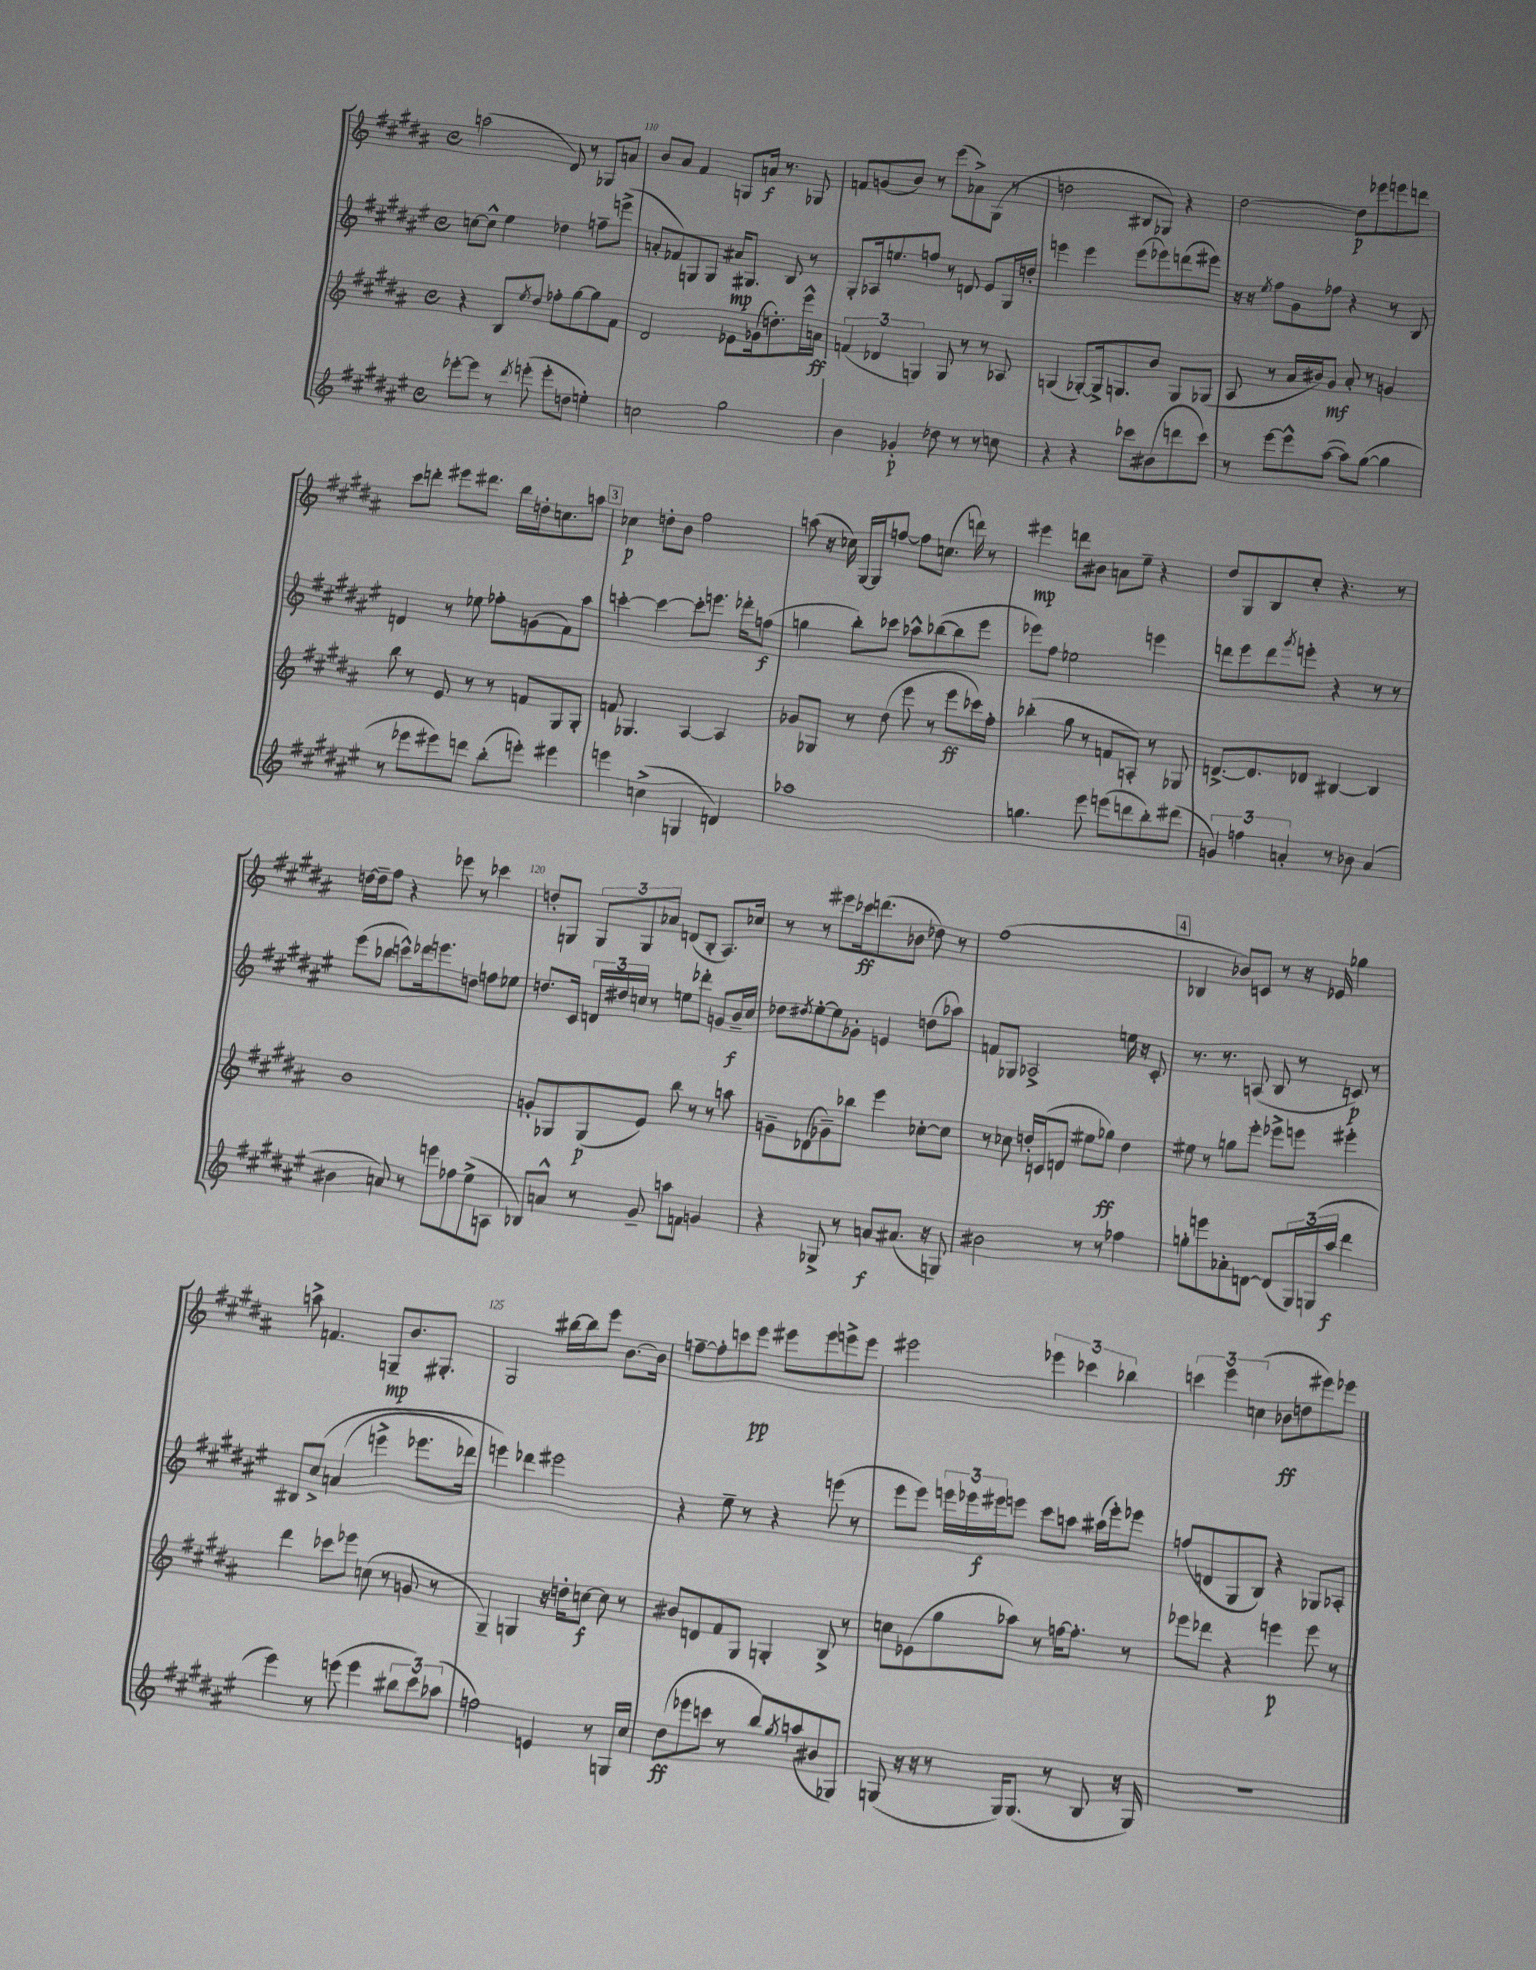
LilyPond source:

<<
\new StaffGroup <<
\new Staff = "s0" {
    \clef treble \key b \major \defaultTimeSignature \time 4/4
    a''2( dis'8) r8 ges8 a'8 |
    b'8 ais'8 fis'4 g8 a'16\f r8. ges8 |
    f'8 g'8( b'8) r8 e'''8( aes'8->) gis8( r8 |
    d''2 bis8 ges8) r4 |
    dis''2~ dis''8\p ees'''8 e'''8 d'''8 |
    cis'''8 d'''8-. eis'''8 dis'''8. b''16 d''16-. c''8. a''8 |
    \mark \markup { \box "3" } ces''4\p d''8-. b'8 fis''2 |
    a''8( r16 ces''16) gis16~ gis16 f''8~ f''8 c''8.( d'''16) r8 |
    eis'''4\mp d'''8 bis'8 a'8 e''8-- r4 |
    dis''8 gis8 b8 cis''8-. r4. r8 |
    d''16~ d''16-- fis''8 r4 ees'''8 r8 ces'''4 |
    d''8-. g8 \tuplet 3/2 { g8 g8 aes'8 } d'8( b8-. ais8.) ces''16 |
    r8 r8 eis'''8 ces'''16\ff d'''8.( bes'8 des''8) r8 |
    fis''1( |
    \mark \markup { \box "4" } bes4 bes'8) c'8 r8 r16 ees'16 ges''4 |
    a''8-> f'4. g8--\mp b'8. gis8.-. |
    gis2 bis''16~ bis''16 e'''8 b'8.~ b'16 |
    f''8~-- f''8-. c'''8 e'''8\pp eis'''8 eis'''8 e'''8-> e'''8 |
    eis'''2 \tuplet 3/2 { ees'''4 ces'''4 bes''4 } |
    \tuplet 3/2 { c'''4 e'''4 c''4( } bes'8\ff d''8 eis'''8) ees'''8 \bar "|." |
}
\new Staff = "s1" {
    \clef treble \key fis \major \defaultTimeSignature \time 4/4
    c''8~ c''8-^ eis''4 des''4 f''8-- e'''8->( |
    a'8-. fes'8) g8 g8 ais'16\mp gis8. b8 r8 |
    gis8-. aes16 e''8. f''8 r8 d'8 eis'8 gis16 d''16-. |
    e'''4 e'''4 e'''8( ees'''8) d'''8( eis'''8) |
    r16 r16 \acciaccatura { eis''8 } fis''8 gis'8 fes''8 r4 r8 b8 |
    d'4 r8 ees''8 fes''8-. g'8( fis'8) ais''8 |
    \mark \markup { \box "3" } c'''4~-. c'''4~ c'''8-. e'''8. des'''16-. f''8\f( |
    g''4 b''8-.) ces'''8 aes''8-^ bes''8~( bes''8 eis'''8 |
    ees'''8) fis''8 ees''2 e'''4 |
    d'''8 eis'''8 d'''8 \acciaccatura { gis'''8 } e'''8-. r4 r8 r8 |
    eis'''8( bes''8 c'''8-^) des'''16 e'''8. d''8 f''8 ees''8 |
    d''8. cis'16 \tuplet 3/2 { d'16 dis''16 c''16 } r8 e''8 des'''8-. g'8 b'16--\f c''16 |
    des''8 \acciaccatura { dis''8 } eis''8~-. eis''8 ges'8-. e'4 d''8( aes''8) |
    f'8 ges8 aes2-> e''16 r16 cis'8-. |
    \mark \markup { \box "4" } r8. r8. a8( b8 r8 c'8\p) r8 |
    bis8 cis''8->\( a'4( e'''4-> ees'''8. des'''16) |
    e'''4\) des'''4 eis'''2 |
    r4 eis''8-- r8 r4 e'''8( r8 |
    eis'''8 eis'''8) \tuplet 3/2 { e'''16 ees'''16 eis'''16\f } e'''8 cis'''8 a''8 ais''16( e'''16-.) ees'''8 |
    f''8( d'8 gis8 b8) r4 ges8 aes8-. \bar "|." |
}
\new Staff = "s2" {
    \clef treble \key b \major \defaultTimeSignature \time 4/4
    r4 b8 \acciaccatura { e''8 } dis''8 fes''8-. gis''8~ gis''8 fis'8 |
    dis'2 ees'8 ges'16( d''8.-.) e'''16-^ a'16\ff |
    \tuplet 3/2 { f'4( des'4 g4) } g8 r8 r8 aes8 |
    g4( ges8~-.) ges16-> g8. b'8 g8 ges8( |
    ais8 r8 ais'16 bis'16) gis'8\mf ais'8-. r8 g'4 |
    b''8 r8 e'8 r8 r8 f'8 gis8 gis8-. |
    \mark \markup { \box "3" } f'8 ges4. ais4~ ais4 |
    ges'8 ges8 r8 dis''8( e'''8 r8 e'''8\ff ces'''16) fis''16-. |
    bes''4-.( gis''8 r8 f'8 a8-.) r8 ges8 |
    d'8.~-> d'8. des'8 bis4~ bis4 |
    b'1 |
    g'8-. ges8 ges8\p( e'8) b''8 r8 r8 a''8 |
    g'8-- des'8( ges'8--) bes''8 e'''4 ces''8~-. ces''8 |
    r8 ces''8 d''16-. c'16( d'8 eis''8 ges''8\ff) d''4 |
    \mark \markup { \box "4" } eis''8 r8 g''8 e'''8-. ees'''8-> e'''8 eis'''4-. |
    dis'''4 ces'''8 ees'''8 c''8( r8 g'8 r8 |
    gis4--) g4 r16 d''16-. c''8~\f c''8 r8 |
    bis'8 d'8 fis'8 gis8 g4-. b8-> r8 |
    c''8 ees'8( gis''8 aes''8) r8 f''16~ f''8.-. r8 |
    ees'''8 des'''8 r4 e'''4\p e'''8 r8 \bar "|." |
}
\new Staff = "s3" {
    \clef treble \key fis \major \defaultTimeSignature \time 4/4
    ees'''8~-. ees'''8 r8 \acciaccatura { dis'''8 } e'''8-.( e'''8-. d''8 e''4-.) |
    c''2 gis''2 |
    b'4 ges'4-.\p des''8 r8 r8 c''8 |
    r4 r4 ces'''8 bis'8( d'''8 ces'''8) |
    r8 eis'''8~ eis'''8-^ ais''8~( ais''8) gis''8~( gis''4 |
    r8 ees'''8 eis'''8) d'''8 b''8-.( e'''8-.) eis'''4 |
    \mark \markup { \box "3" } e'''4 c''4->( g4 d'4) |
    aes''1 |
    g''4. eis'''8 e'''8( d'''8 b''8-.) dis'''8( |
    \tuplet 3/2 { g'4) f''4 a'4-. } r8 bes'8 a'4( |
    bis'4 a'8) r8 e'''8 fes''8 eis''8->( a8 |
    bes8) a'8-^ r8 gis'8-- a''8 f'8 g'4 |
    r4 ges8-> r8 a'8\f ais'8.( r16 g8) |
    bis'2 r8 r8 fes''4 |
    \mark \markup { \box "4" } g''8-. e'''8 aes'8-. d'8~ d'8( \tuplet 3/2 { gis16) g16( ais''16\f } dis'''4 |
    eis'''4) r8 e'''8( e'''4 \tuplet 3/2 { bis''8 cis'''8) aes''8( } |
    f''2) e'4 r8 g16 cis''16 |
    dis''8\ff( ees'''8 c'''8 r8 b''8) \acciaccatura { gis''8 } a''8( bis'8 ges8) |
    g8( r16 r16 r8 g16) g8.( r8 b8 r16 g16) |
    R1 \bar "|." |
}
>>
>>
\layout { \context { \Score currentBarNumber = #109 \override BarNumber.break-visibility = ##(#f #t #t) barNumberVisibility = #(every-nth-bar-number-visible 5) } }
